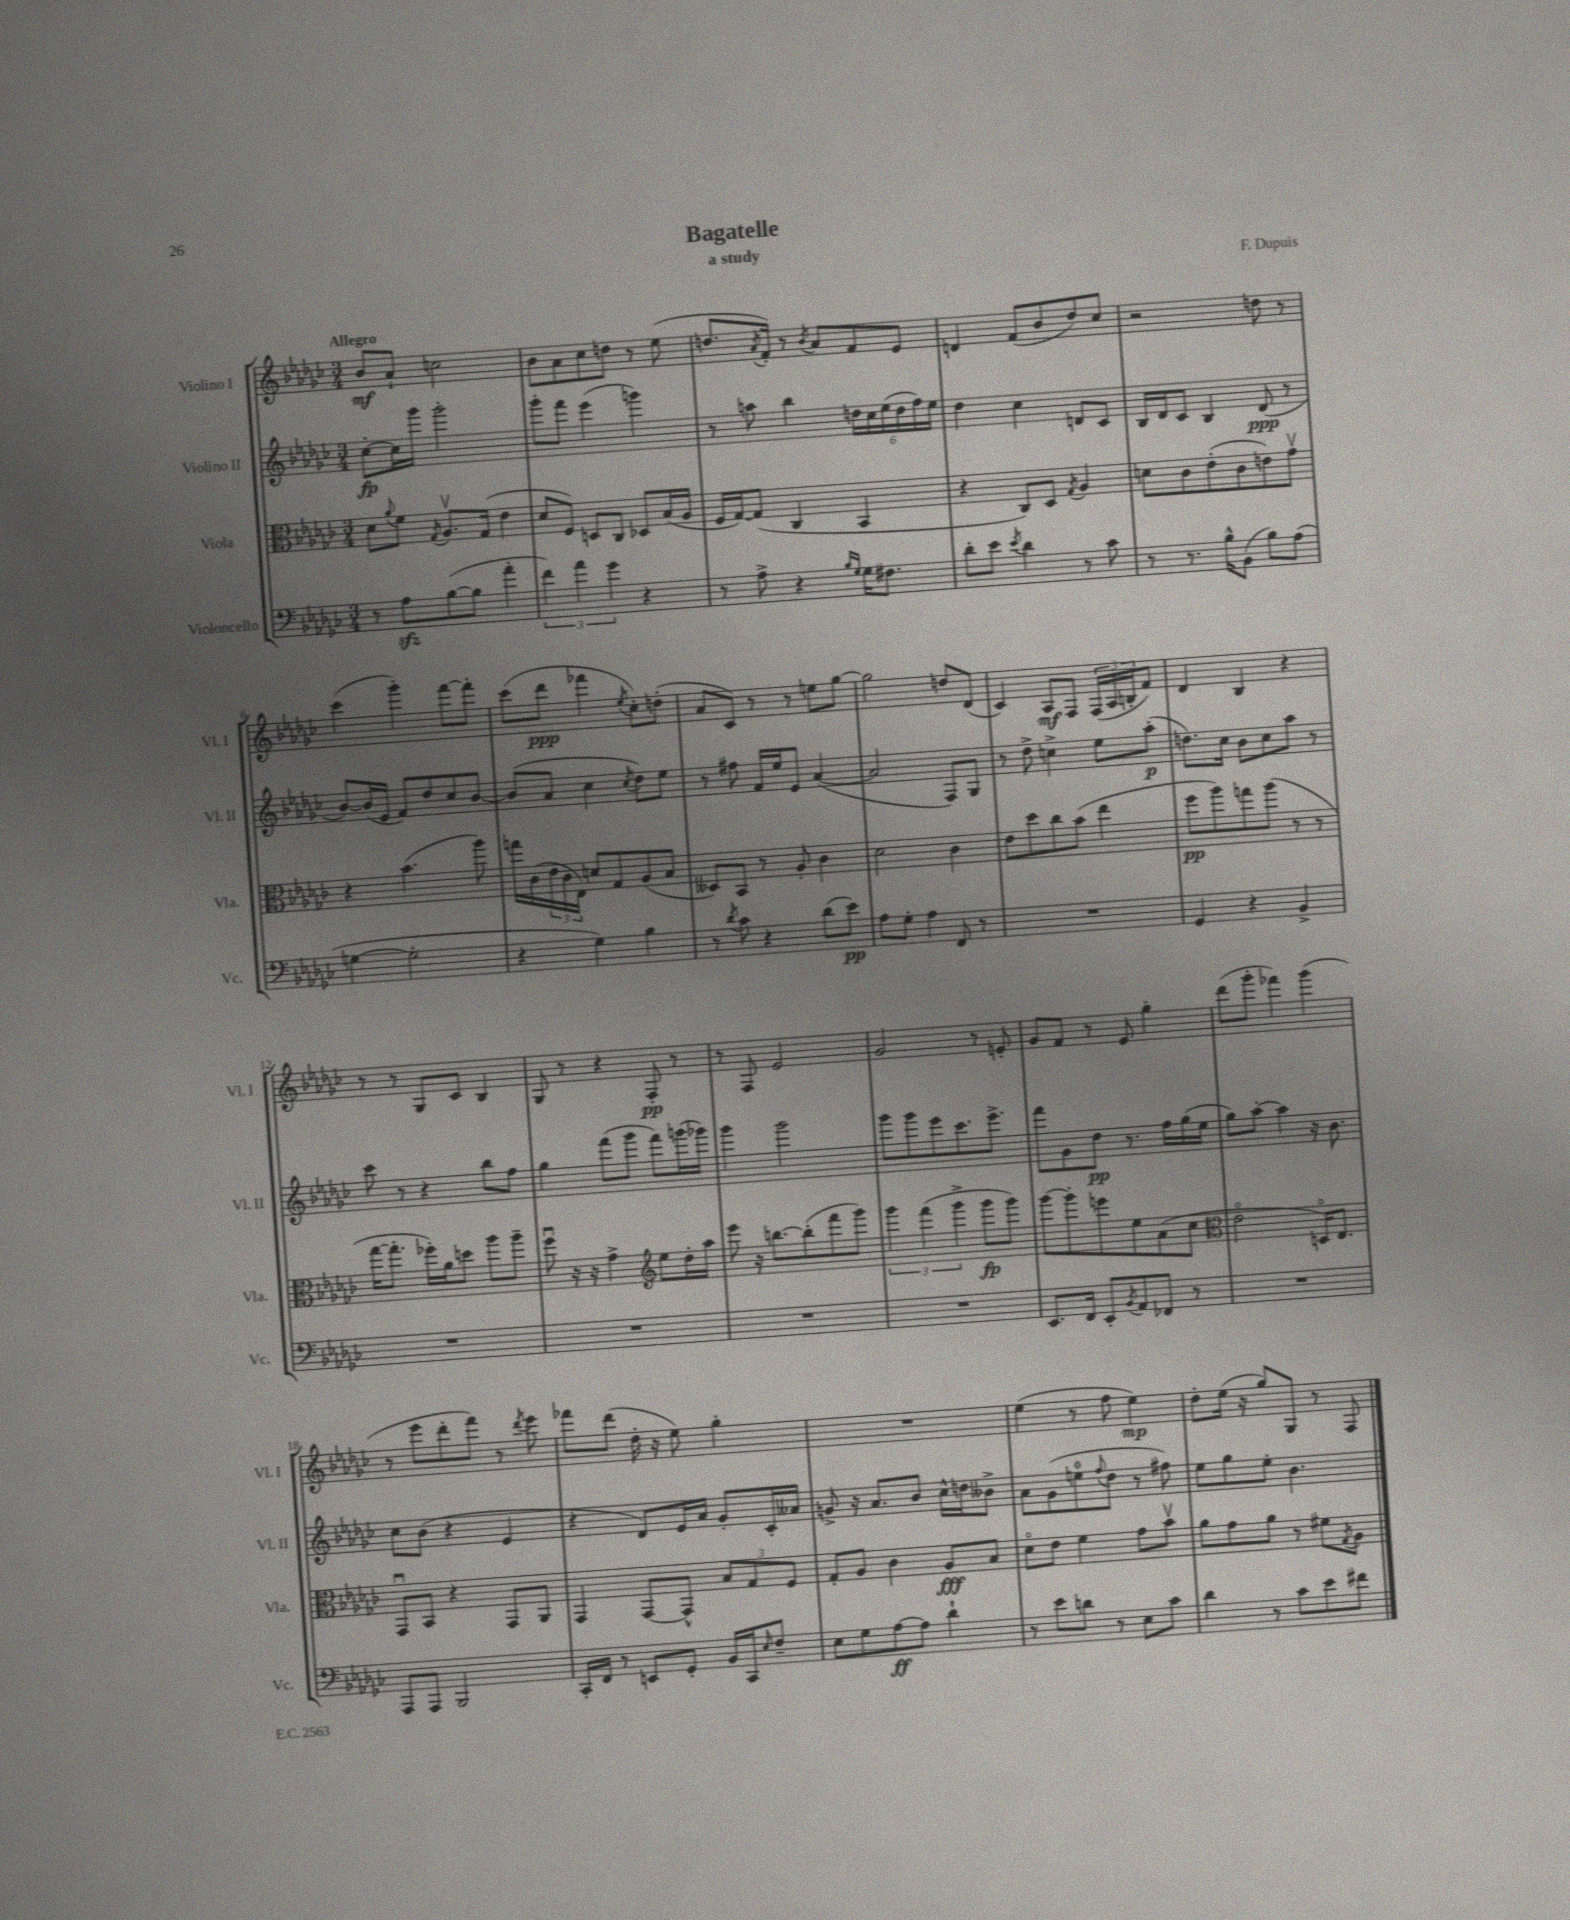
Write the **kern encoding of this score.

**kern	**kern	**kern	**kern
*staff4	*staff3	*staff2	*staff1
*clefF4	*clefC3	*clefG2	*clefG2
*k[b-e-a-d-g-c-]	*k[b-e-a-d-g-c-]	*k[b-e-a-d-g-c-]	*k[b-e-a-d-g-c-]
*M3/4	*M3/4	*M3/4	*M3/4
8r	8d-	[8cc-'	8b-
.	8qqa-	.	.
8A-	8f	16cc-]	8a-`
.	.	16ggg-	.
.	8qG-	.	.
([8B-	8.A-v	2ggg-'	2cc
8B-]	.	.	.
.	(16G-	.	.
4a-'	4e-	.	.
=	=	=	=
6f)	8d-	8ggg-'	8b-
.	8F)	8fff	8a-
6a-	.	.	.
.	8D	(4eee-	8cc-
6g-	.	.	.
.	8C-	.	8dd
4r	8D-	4ggg)	8r
.	(16B-	.	(8ee-
.	16A-	.	.
=	=	=	=
8r	16F	8r	8.dd
.	[16G-)	.	.
8A-^	(8G-]	8aa	.
.	.	.	8qa-
.	.	.	16f')
4r	4C-	4bb-	8r
.	.	.	8qb-
.	.	.	8a-
16qqB-	.	.	.
16qqG-	.	.	.
16G-	4BB-	24dd	8f
.	.	24cc-	.
8.F#	.	.	.
.	.	(24ee-	.
.	.	24dd	8e-
.	.	24ff)	.
.	.	24ee-	.
=	=	=	=
8d-'	4r	4dd-	4d
8e-	.	.	.
8qe-	.	.	.
4d-	8C-)	4cc-	(8f
.	8D-	.	8b-
.	8qG-	.	.
8r	4A-	8d	8dd-)
8c-	.	8c-	8cc-
=	=	=	=
8r	8d	16B-	2r
.	.	16d-	.
8.r	8c-	8c-	.
.	(8e-'	4B-	.
16B-^^	.	.	.
(8BB-	8c-	.	.
8B-)	8e)	(8d-	8dd
(8A-	8g-v	8r	8r
=	=	=	=
[4G	4r	[8b-)	(4ccc-
.	.	(16b-]	.
.	.	16e-	.
2G']	(4.b-	8f)	4ggg-')
.	.	8dd-	.
.	.	8cc-	[8fff
.	8aa-)	[8b-	8fff']
=	=	=	=
4r	16gg	(8b-]	(8ccc-
.	(16c-	.	.
.	24e-	8a-	8ddd-
.	24c-	.	.
.	24E-)	.	.
4G-)	8d	4cc-	4fff-
.	8G-	.	.
.	.	8qcc-	8qee-
4B-	(8A-	8dd-)	8cc-')
.	8B-	8ee-	(8dd'
=	=	=	=
8r	8D--)	8r	8a-
8qd-	.	.	.
8c-	8BB-	8ff#	8c-)
4r	8r	16f	8r
.	.	16ee-	.
.	8A-'	8e-	8r
(8d-	4c-	([4a-	8ee
8e-)	.	.	[8gg-
=	=	=	=
8A-	2d-	2a-]	2gg-]
8G-'	.	.	.
4A-	.	.	.
8FF	4c-	8F)	8dd
8r	.	8G-	(8d-
=	=	=	=
2.r	8e-	8r	4c-)
.	8dd-	8dd-^	.
.	8cc-	4cc^	8A-
.	(8b-	.	8F
.	4ee-	8ee-	(24F
.	.	.	24A-
.	.	.	24B'
.	.	(8aa-'	8f)
=	=	=	=
4GG-	8ff	8.dd)	4d-
.	8aa-)	.	.
.	.	16cc-	.
4r	8gg	8b-	4B-
.	(8aa-	8cc-	.
4BB-^	8r	8aa-	4r
.	8r	8r	.
=	=	=	=
2.r	[16gg-	8ccc-	8r
.	8.gg-']	.	.
.	.	8r	8r
.	16ff-')	4r	8G-
.	16a-	.	.
.	8dd	.	8c-
.	8aa-	8bb-	4B-
.	8aa-~	8ff	.
=	=	=	=
2.r	8ffu	4gg-	8G-
.	16r	.	8r
.	16r	.	.
.	4g-^	(8fff	4r
.	.	8ggg-	.
*	*clefG2	*	*
.	8ee-	8fff)	8F'
.	16dd-'	(16ggg	8r
.	16aa-	16ggg-)	.
=	=	=	=
2.r	8eee-	4ggg-	8r
.	16r	.	8F
.	[8.bb	.	.
.	.	2ggg-	2e-
.	(8bb']	.	.
.	8fff	.	.
.	8ggg-)	.	.
=	=	=	=
2.r	6ggg-	8ggg-	2g-
.	.	8ggg-	.
.	(6fff	.	.
.	.	8eee-	.
.	6ggg-^	.	.
.	.	8.ccc-	.
.	8ggg-	.	8r
.	.	8.eee-^	.
.	8ggg-)	.	8e'
=	=	=	=
8.EE-	[8ggg-	8fff	8g-
.	8ggg-']	8g-	8f
16FF	.	.	.
8EE-'	8eee	8dd-	8r
8qBB-	.	.	.
8AA-	8ee-	8.r	8e-
8FF-	(8a-	.	4gg-'
.	.	16ff	.
8r	8cc-	(16gg-	.
.	.	16ee-	.
=	=	=	=
*	*clefC3	*	*
2.r	2e-o	8gg-)	(8ddd-
.	.	[8aa-'	8ggg-'
.	.	4aa-]	4fff-)
.	16Do)	16r	(4ggg-
.	8.E-	8.b-	.
=	=	=	=
8AAA-	8GG-u	8cc-	8r
8AAA-	8BB-	(8b-	8eee-
2BBB-	4r	4r	8ddd-'
.	.	.	8fff)
.	8GG-	4e-	8r
.	.	.	8qddd-
.	8AA-	.	8eee-
=	=	=	=
16CC-'	4GG-	4r	8fff-
16FF	.	.	.
8r	.	.	(8ddd-
8EE	[8GG-	8d-)	16dd-'
.	.	.	16r
8GG-'	8GG-^^]	16e-	8ee-)
.	.	16a-	.
16BB-	12B-	8g-'	4gg-'
16CC-	.	.	.
.	12G-	.	.
16qqE-	.	.	.
8F~	.	16c-'	.
.	12F	.	.
.	.	16a--	.
=	=	=	=
8E-	8G-'	8g^	2.r
8G-	8A-	16r	.
.	.	8.a-	.
[8A-	4c-	.	.
8A-]	.	8b-	.
4d-`	8A-	16cc-^^	.
.	.	16dd	.
.	8B-	8b--^	.
=	=	=	=
8r	8d-o	8a-	(4ee-
8e-	8e-	(8g-	.
8d	4f	8ee	8r
.	.	8qqff	.
8r	.	8dd-	8ff
8E-	8g-	8r	4ee-)
8c-	8b-v	8ff#)	.
=	=	=	=
4d-	8a-	8ee-	8dd-'
.	8g-	8gg-	(16ee-
.	.	.	16r
8r	8a-	8ee-'	8gg-)
8c-	8r	4.b-	8G-
8e-	8f#	.	8r
.	8qG-	.	.
8f#	8A-	.	8F
==	==	==	==
*-	*-	*-	*-
